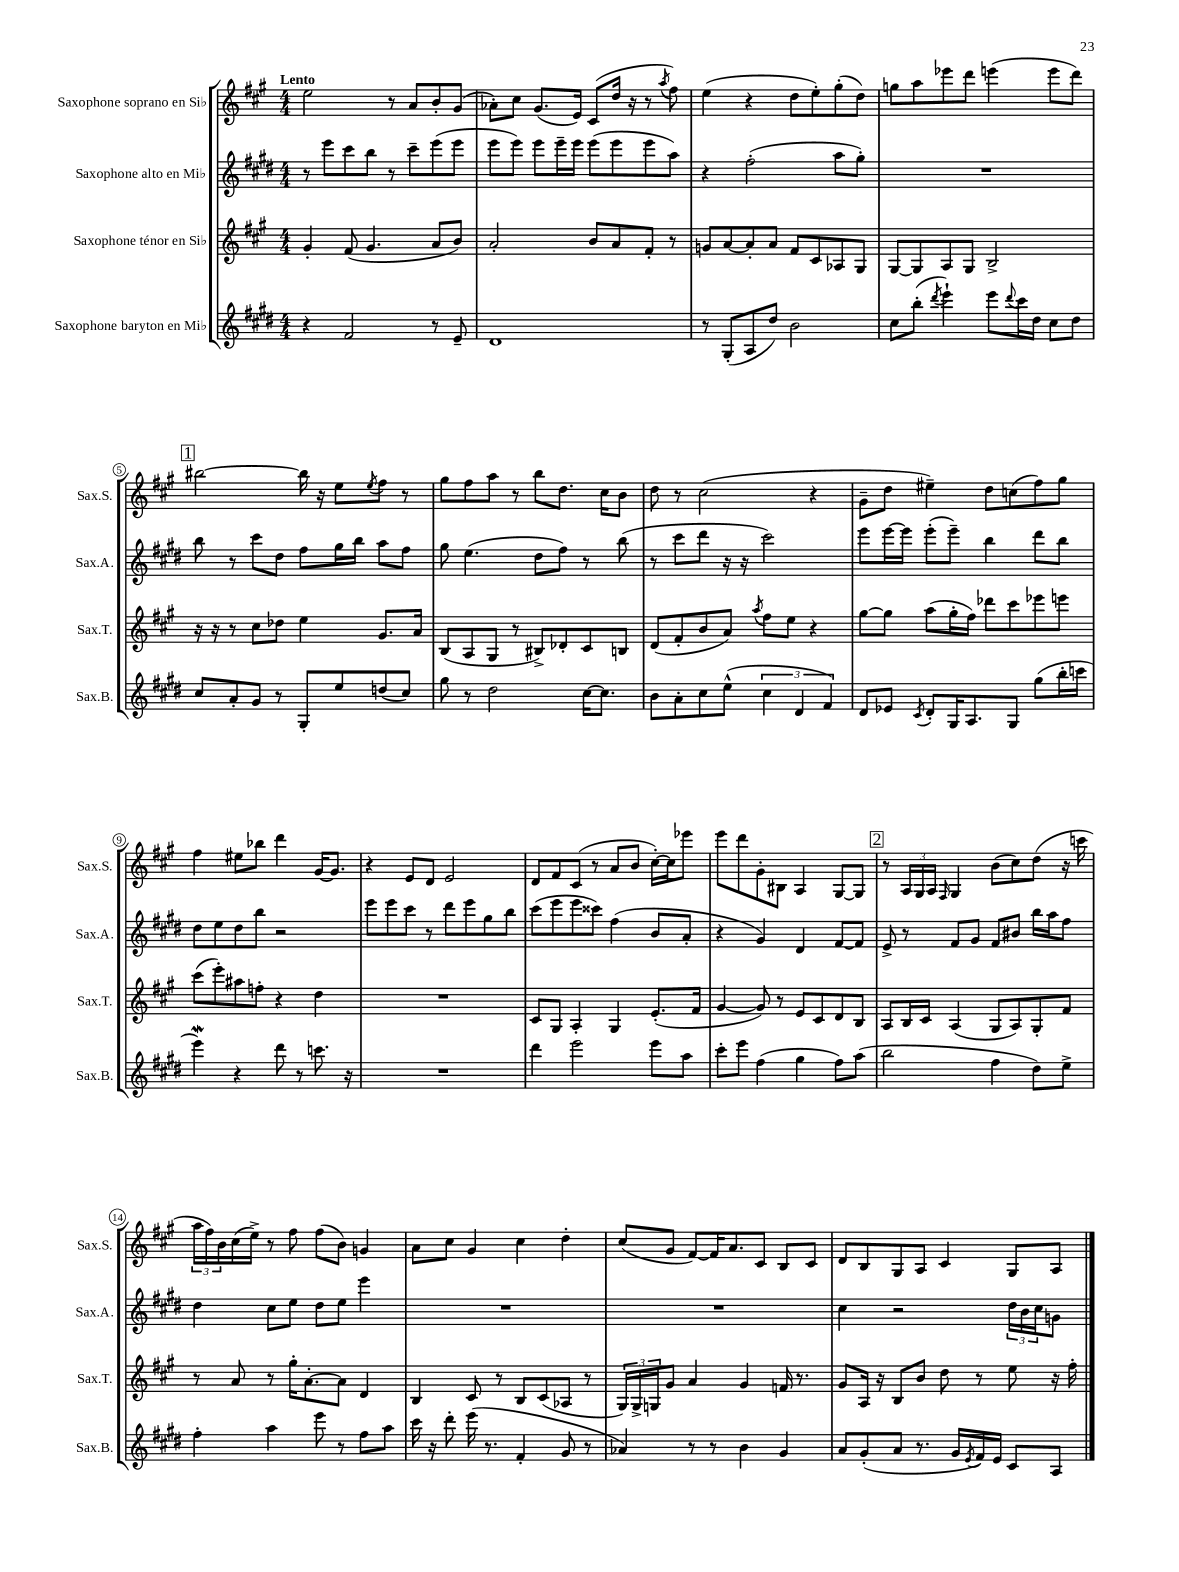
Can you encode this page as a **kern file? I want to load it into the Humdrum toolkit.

**kern	**kern	**kern	**kern
*part4	*part3	*part2	*part1
*staff4	*staff3	*staff2	*staff1
*I"Saxophone baryton en Mi♭	*I"Saxophone ténor en Si♭	*I"Saxophone alto en Mi♭	*I"Saxophone soprano en Si♭
*I'Sax.B.	*I'Sax.T.	*I'Sax.A.	*I'Sax.S.
*clefG2	*clefG2	*clefG2	*clefG2
*k[f#c#g#d#]	*k[f#c#g#]	*k[f#c#g#d#]	*k[f#c#g#]
*M4/4	*M4/4	*M4/4	*M4/4
=1	=1	=1	=1
!	!	!	!LO:TX:a:B:t=Lento
4r	4g#'/	8r	2ee\
.	.	8eee\L	.
2f#/	(8f#/	8ccc#\	.
.	4.g#/	8bb\J	.
.	.	8r	8r
.	.	8ccc#~\L	8a/L
8r	8a/L	(8eee\	8b'/
8e~/	8b/J)	8eee\J	(8g#/J
=2	=2	=2	=2
1d#	2a'/	8eee\L	8a-X'\L)
.	.	8eee\J)	8cc#\J
.	.	8eee\L	(8.g#/L
.	.	16eee~\L	.
.	.	16eee\JJ	16e/Jk)
.	8b/L	(8eee\L	(8c#/L
.	8a/	8eee\	16dd/Jk
.	.	.	16r
.	8f#'/J	8eee\	8r
.	.	.	8qaa/
.	8r	8aa\J)	8ff#\)
=3	=3	=3	=3
8r	8gn/L	4r	(4ee\
(8G#'/L	[8a/	.	.
8A/	8a'/]	(2ff#'\	4r
8dd#/J)	8a/J	.	.
2b\	8f#/L	.	8dd\L
.	8c#/	.	8ee'\)
.	8A-X/	8aa\L	(8gg#'\
.	8G#/J	8gg#'\J)	8dd\J)
=4	=4	=4	=4
8cc#\L	[8G#/L	1r	8ggn\L
(8bb'\J	8G#/]	.	8aa\
8qddd#/	.	.	.
4eee`\)	8A/	.	8eee-X\
.	8G#/J	.	8ddd\J
8eee\L	2B^/	.	(4eeen\
8qqddd#/	.	.	.
16ccc#\L	.	.	.
16dd#\JJ	.	.	.
8cc#\L	.	.	8eee\L
8dd#\J	.	.	8ddd\J)
!!LO:LB:g=z
!!LO:REH:place=s1:t=1
=5	=5	=5	=5
8cc#/L	16r	8bb\	[2bb#X\
.	16r	.	.
8a'/	8r	8r	.
8g#/J	8cc#\L	8ccc#\L	.
8r	8dd-X\J	8dd#\J	.
8G#'/L	4ee\	8ff#\L	16bb#\]
.	.	.	16r
8ee/	.	16gg#\L	8ee\L
.	.	16bb\JJ	.
.	.	.	8qee/
(8ddn/	8.g#/L	8aa\L	8ff#\J
8cc#/J)	.	8ff#\J	8r
.	16a/Jk	.	.
=6	=6	=6	=6
8gg#\	(8B/L	8gg#\	8gg#\L
8r	8A/	(4.ee\	8ff#\
2dd#\	8G#/J	.	8aa\J
.	8r	.	8r
.	8B#X^/L)	8dd#\L	8bb\L
.	8d-X'/	8ff#\J)	8.dd\J
[16cc#\KL	8c#/	8r	.
8.cc#\J]	.	.	16cc#\KL
.	8Bn/J	(8bb\	8b\J
=7	=7	=7	=7
8b\L	(8d/L	8r	8dd\
8a'\	8f#'/	8ccc#\L	8r
8cc#\	8b/	8ddd#\J	(2cc#\
(8ee^^\J	8a/J)	16r	.
.	.	16r	.
.	8qaa/	.	.
6cc#\	8ff#\L	2ccc#\)	.
.	8ee\J	.	.
6d#/	.	.	.
.	4r	.	4r
6f#/)	.	.	.
=8	=8	=8	=8
8d#/L	[8gg#\L	8eee\L	8g#~\L
8e-X/J	8gg#\J]	[16eee\L	8dd\J
.	.	16eee\JJ]	.
8qc#/	.	.	.
8d#'/L	(8aa\L	(8eee'\L	4ee#X~\)
16G#/K	16gg#'\L	8eee~\J)	.
8.A/	16ff#\JJ)	.	.
.	8ddd-X\L	4bb\	8dd\L
8G#/J	8ccc#\	.	(8ccn\
(8gg#\L	8eee-X\	8ddd#\L	8ff#\)
16bb'\L	8eeen\J	8bb\J	8gg#\J
16cccn\JJ	.	.	.
!!LO:LB:g=z
=9	=9	=9	=9
4eeew\)	(8ccc#\L	8dd#\L	4ff#\
.	8eee'\)	8ee\	.
4r	8aa#X\	8dd#\	8ee#X\L
.	8ffn'\J	8bb\J	8bb-X\J
8ddd#\	4r	2r	4ddd\
8r	.	.	.
8.cccn\	4dd\	.	[16g#/KL
.	.	.	8.g#/J]
16r	.	.	.
=10	=10	=10	=10
1r	1r	8eee\L	4r
.	.	8eee\	.
.	.	8ccc#\J	8e/L
.	.	8r	8d/J
.	.	8ddd#\L	2e/
.	.	8eee\	.
.	.	8gg#\	.
.	.	8bb\J	.
=11	=11	=11	=11
4ddd#\	8c#/L	(8ccc#\L	8d/L
.	8G#/J	8eee\	8f#/
2eee\	4A'/	8eee\	(8c#/J
.	.	8ccc##X\J)	8r
.	4G#/	(4ff#\	8a/L
.	.	.	8b/J
8eee\L	(8.e'/L	8b/L	[16cc#'\LL)
.	.	.	16cc#\J]
8aa\J	.	8a'/J	8eee-X\J
.	16f#/Jk	.	.
=12	=12	=12	=12
8ccc#'\L	[4g#/	4r	8eee\L
8eee\J	.	.	8ddd\
(4ff#\	8g#/])	4g#/)	8g#'\
.	8r	.	8B#X\J
4gg#\	8e/L	4d#/	4A/
.	8c#/	.	.
8ff#\L)	8d/	[8f#/L	[8G#/L
(8aa\J	8B/J	8f#/J]	8G#/J]
!!LO:REH:place=s1:t=2
=13	=13	=13	=13
2bb\	8A/L	8e^/	8r
.	16B/L	8r	24A/LL
.	.	.	24G#/
.	16c#/JJ	.	.
.	.	.	24A/JJ
.	.	.	16qqF#/
.	(4A/	8f#/L	4G#/
.	.	8g#/J	.
4ff#\	8G#/L	8f#/L	(8b\L
.	8A/)	8b#X/J	8cc#\)
8dd#\L)	8G#'/	16bb\LL	(8dd\J
.	.	16aa\J	.
8ee^\J	8f#/J	8ff#\J	16r
.	.	.	16cccn\
!!LO:LB:g=z
=14	=14	=14	=14
4ff#'\	8r	4dd#\	24aa\LL
.	.	.	24ff#\)
.	.	.	24b\
.	8a/	.	(16cc#\
.	.	.	16ee^\JJ)
4aa\	8r	8cc#\L	8r
.	16gg#'\KL	8ee\J	8ff#\
.	[8.a'\	.	.
8eee\	.	8dd#\L	(8ff#\L
8r	8a\J]	8ee\J	8b\J)
8ff#\L	4d/	4eee\	4gn/
8aa\J	.	.	.
=15	=15	=15	=15
16ccc#\	4B/	1r	8a\L
16r	.	.	.
8ddd#'\	.	.	8cc#\J
(16eee\	8c#/	.	4g#/
8.r	.	.	.
.	8r	.	.
4f#'/	8B/L	.	4cc#\
.	(8c#/	.	.
8g#/	8A-X/J	.	4dd'\
8r	8r	.	.
=16	=16	=16	=16
4a-X/)	24G#/LL)	1r	(8cc#/L
.	24G#^/	.	.
.	24Gn/J	.	.
.	8g#/J	.	8g#/J
8r	4a/	.	[8f#/L)
8r	.	.	16f#/K]
.	.	.	8.a/
4b\	4g#/	.	.
.	.	.	8c#/J
4g#/	16fn/	.	8B/L
.	8.r	.	.
.	.	.	8c#/J
=17	=17	=17	=17
8a/L	8g#/L	4cc#\	8d/L
(8g#'/	16A/Jk	.	8B/
.	16r	.	.
8a/J	8B/L	2r	8G#/
8.r	8b/J	.	8A/J
.	8dd\	.	4c#/
16g#/LL	.	.	.
8qe/	.	.	.
16f#/)	8r	.	.
16e/JJ	.	.	.
8c#/L	8ee\	24dd#\LL	8G#/L
.	.	24b\	.
.	.	24cc#\J	.
8A/J	16r	8gn\J	8A/J
.	16ff#'\	.	.
==	==	==	==
*-	*-	*-	*-
